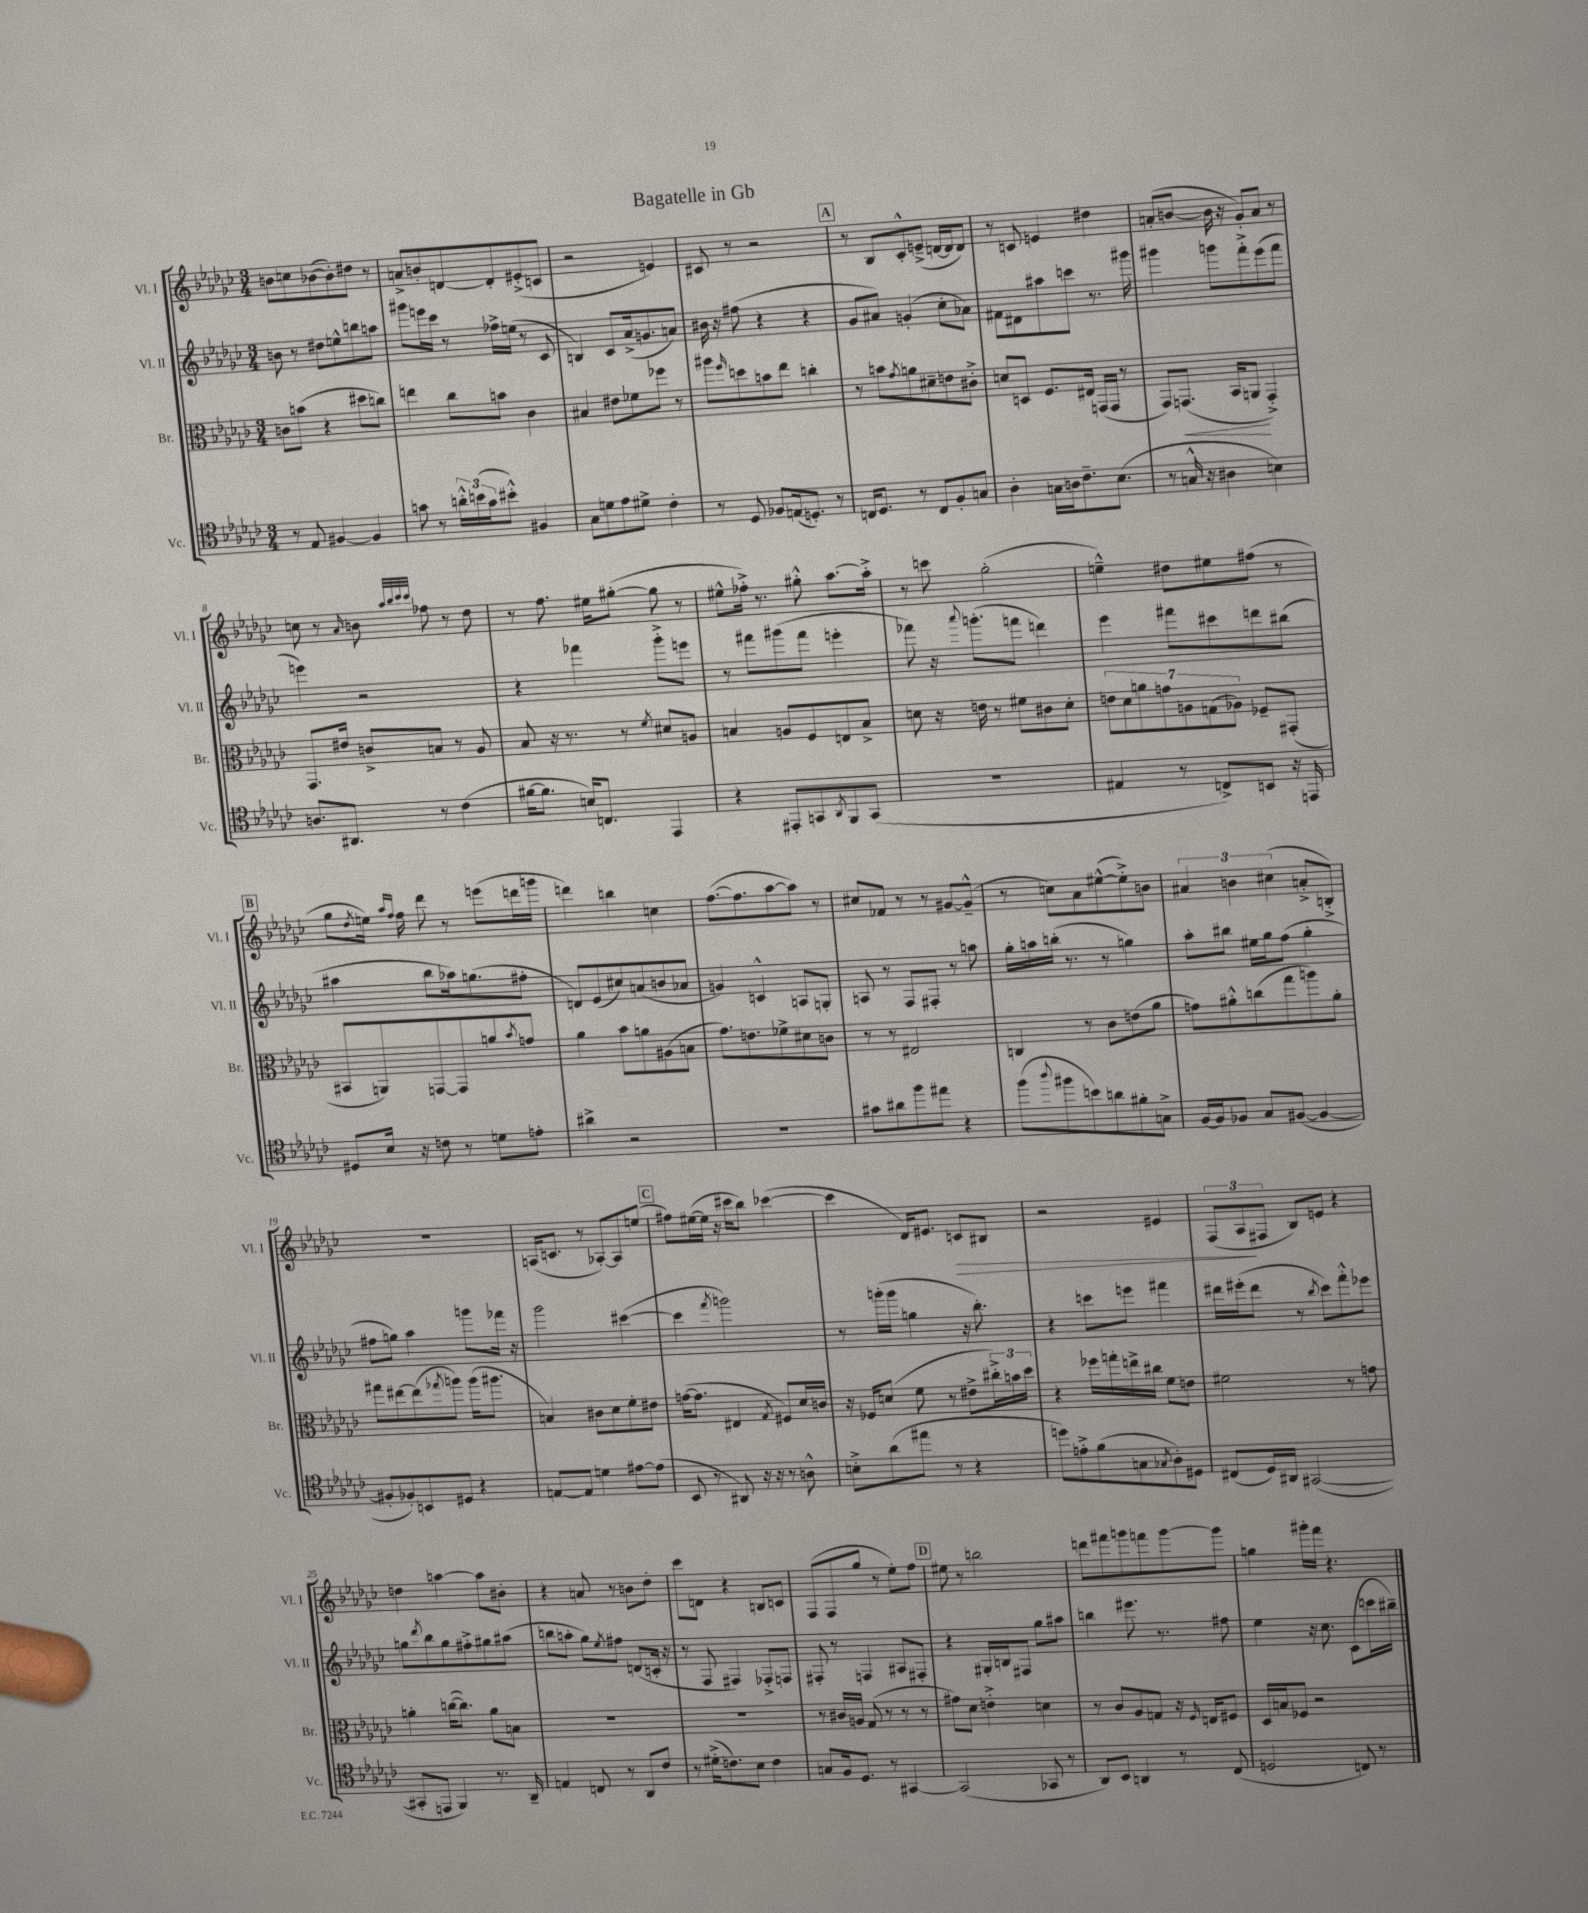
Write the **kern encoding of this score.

**kern	**kern	**kern	**kern
*staff4	*staff3	*staff2	*staff1
*clefC4	*clefC3	*clefG2	*clefG2
*k[b-e-a-d-g-c-]	*k[b-e-a-d-g-c-]	*k[b-e-a-d-g-c-]	*k[b-e-a-d-g-c-]
*M3/4	*M3/4	*M3/4	*M3/4
8r	8c\L	8b\	8b\L
8E-/	(8b\J	8r	8cc\
[4F#/	4r	8dd#\L	([8b-\
.	.	8ee^^\	8b-'\])
4F#/]	8dd#\L	8bb\	8dd#\J
.	8cc\J)	8aa\J	8r
=	=	=	=
8g\	4ee\	8ggg#\L	8a^/L
8r	.	16eee\L	8b'/
.	.	16ccc-\JJ	.
24a'^^\LL	8cc-\L	8r	[8d/
(24b\	.	.	.
24g\J	.	.	.
8b#'^^\J)	8b\J	16ff-^\LL	8d'/]
.	.	(16ee\JJ	.
4F#/	4c-\	8r	(8e#'^/
.	.	8c-/	8c/J
=	=	=	=
8G-\L	4B#/	4B/)	2r
8d\	.	.	.
8e-\	8e#\L	8c-/L	.
8d#^\J	8f-\	(16a-^/k	.
.	.	8.g/	.
4c-'\	8ff-\J	.	4e/)
.	8r	8a/J)	.
=	=	=	=
8r	8aa#\L	16b#\	8c#/
.	.	16r	.
.	16qqff/	.	.
8D-/	8dd\	(8ff#\	8r
8F-/L	8b\	4r	2r
(16E/k	8ee-\J	.	.
8.D'/J)	.	.	.
.	4cc'\	4r	.
8r	.	.	.
=	=	=	=
16C/LK	8r	8g-/L	8r
8.D-/J	.	.	.
.	8b\L	8a#/J)	8B-/L
.	8qg-/	.	.
8r	8a\	(4g'/	8c-'^^/
8C/L	8d#~\	.	(8e~^/J
8F'/	8e\	8cc-'\L	[16d/LL
.	.	.	16d/]J
8G/J	8c#'^\J	8a-\J)	8d/J)
=	=	=	=
4A-'\	8d/L	8f#\L	8r
.	8D/J	8d#\	8c/
16G\LL	8.F/L	8aa#\	4e/
16A\J	.	.	.
8.c-~\	.	8ccc\J	.
.	16E#/Jk	.	.
.	(16GG/LL	8.r	4dd#\
(8.B-\J	16GG/JJ	.	.
.	8r	.	.
.	.	16ggg#\	.
=	=	=	=
8r	8GG-/L)	4ggg#\	(8a'/L
16G^^/	(8.GG/J	.	[8b/J
16r	.	.	.
4A#\	.	8ggg\L	16b\]
.	16BB-/LK	.	16r
.	8AA/J	8fff'^\	8g-'/L)
4B\)	4GG'^/)	(8eee-\	8a/J
.	.	8fff\J	8r
=	=	=	=
8.A/L	8.GG-/L	4eee\)	8cc\
.	.	.	8r
8.AA#/J	16e#/Jk	.	.
.	.	.	16qqa-/
.	8c^/L	2r	8b\
.	.	.	32qqaa-/LLL
.	.	.	32qqbb-/
.	.	.	32qqccc-/
.	.	.	32qqccc-/JJJ
8r	8B/J	.	8ff-\
(4c-\	8r	.	8r
.	8A-/	.	8dd-\
=	=	=	=
[16f#\LK	8B-/	4r	8r
8.f#\]J	.	.	.
.	16r	.	8.ff\
.	8.r	.	.
16B/LK)	.	4fff-\	.
8.C/J	.	.	16ee#\LK
.	8r	.	([8gg#'\J
.	8qf/	.	.
4EE-/	8d#/L	8ggg-'^\L	8gg#\]
.	8A/J	8eee\J	8r
=	=	=	=
4r	4B/	8r	8ee#^^\L
.	.	8fff#\L	16ff-'^\Jk)
.	.	.	8.r
8EE#'/L	8A/L	(8ggg#\	.
8GG/	8F/	8fff#\J	8gg#'^^\
8qAA-/	.	.	.
8FF/	8E/	4eee'\	[8.aa-\L
(8GG/J	8B^/J	.	.
.	.	.	16aa-'^\]Jk
=	=	=	=
2.r	8d\	8fff-\)	8r
.	16r	16r	8ccc\
.	.	8qqaaa-/	.
.	16e\	(8.ggg'\L	.
.	8r	.	(2gg-'\
.	8f#\L	8fff\J	.
.	8c#\	4ddd\)	.
.	8d'\J	.	.
=	=	=	=
4E#/	14e\L	4eee-\	4ee~^^\)
.	14d-\	.	.
.	14a\	.	.
.	14g\	.	.
8r	.	8fff#\L	8dd#\L
.	14A\	.	.
.	(14G\	.	.
8C^/L)	.	8ccc#\	8ee#\
.	14A-\J)	.	.
8BB/J	8F-~/L	8ddd\	(8ff#\J
16r	(8GG#'/J	(8bb#\J	8r
16EE/	.	.	.
=	=	=	=
8D#/L	8BB#/L	4aa#\	8gg-\L
.	.	.	8qdd-/
16B-/Jk	8AA/)	.	16ee\Jk)
.	.	.	16qqaa-/LL
.	.	.	16qqff/JJ
16r	.	.	16ff\
8c\	[8GG/	8bb-\L	8ddd-\
8r	8GG/]	16aa-\k)	8r
.	.	(8.gg\	.
8d\L	8a/	.	(8eee\L
.	8qb-/	.	.
8e'\J	8g/J	8ff#'\J	16ddd\L
.	.	.	16ggg\JJ
=	=	=	=
4a#^\	4a-\	8d/L)	4ddd\)
.	.	(8e-/	.
2r	8b-\L	8cc#/)	4bb\
.	8a\	(8a/	.
.	(8A#\	8b/	4cc\
.	8B\J	8a-/J	.
=	=	=	=
2.r	8.g-\L)	4g/)	([8.ff\L
.	8.e\	.	8.ff\]
.	.	4c^^/	.
.	8f-^\	.	[8aa-\
.	8d#\	8A/L	8aa-\]J)
.	8c\J	8G'/J	8r
=	=	=	=
8g#\L	8r	8A/	8cc#/L
8a#\	8r	8r	8f-/J
8ff\	2E#/	8F/L	8r
8ee#\J	.	8F#'/J	8r
4r	.	8r	[8g#/L
.	.	8aa\	(8g#~^^/]J
=	=	=	=
(8ff\L	4C/	16gg-'\LL	8r
.	.	16aa\	.
8qqaa-/	.	.	.
8ff#\	.	(16bb'\JJ	8cc\L)
.	.	8.r	.
8b\)	8r	.	8a-\
8a\	8c-\L	8r	([8ee#^^\
8f#'\	(8e\	4gg\)	8ee#'^\])
8G^\J	8a-\J	.	8b\J
=	=	=	=
[16F/LL	8g\L)	8aa-'\L	6a#/
16F/]J	.	.	.
8F-/J	8a#'^^\	8bb#\J	.
.	.	.	6b\
8G-/L	(8cc\	16ee#\LL	.
.	.	16gg-\J	.
.	.	.	(6cc#\
([8F#/J	8gg-\	(8ff\J	.
4F#/_	8aa\)	4gg-'\	8a'^/L
.	8a#'\J	.	8B'^/J)
=	=	=	=
8F#'/]L	8gg#\L	8ff#\L	2.r
8F-'/)	[8ee#\	8gg\J)	.
8BB/	(8ee#\]	4aa-\	.
.	8qgg-/	.	.
8D#/J	8aa\J)	.	.
4r	(16aa\LK	8ggg\L	.
.	8.aa#\J	.	.
.	.	16fff-\Jk	.
.	.	16r	.
=	=	=	=
[8E/L	4B/)	2ggg-\	(16A/LK
.	.	.	8.c/J
8E/]J	.	.	.
4d\	8c#\L	.	8r
.	8d-\	.	[8A-'/L)
[8e#\L	8f'\	([4ccc#\	8A-/]
(8e#\]J	8e#\J	.	(8ee/J
=	=	=	=
8BB-/	([16g\LK	4ccc#\]	8ff#\L)
.	8.g\]J	.	.
8r	.	.	([16ee#\L
.	.	.	16ee#\]JJ
.	.	8qfff/	.
8AA#/)	4E#/	2ggg\)	16r
.	.	.	16ccc#\LK
16r	.	.	8bb-\J)
16r	.	.	.
.	8qG-/	.	.
8r	8F#/L)	.	([4ccc-\
8A^^\	16d-/L	.	.
.	16c/JJ	.	.
=	=	=	=
8B'^\L	16r	8r	4ccc-\]
.	16F-/LK	.	.
(8a-\	(8d/J	(16ggg'\LL	.
.	.	16ggg\JJ	.
8ee#\J	8f\	4gg\	16d-/LK)
.	.	.	8.e#/J
8r	8r	.	.
4r	8e#^\L	16r	8c/L
.	.	8.bb-'\)	.
.	24cc#'^\L)	.	8B#/J
.	24b\	.	.
.	24dd-\JJ	.	.
=	=	=	=
8dd\L)	4r	4r	2r
8e'^\	.	.	.
(8f\	16ff-\LL	8ccc\L	.
.	16gg'\	.	.
8G\	16ee^\	8eee\J	.
.	16cc#\JJ	.	.
8qG-/	.	.	.
8A-'\)	8f\L	4fff#\	4e#/
8D#\J	8e\J	.	.
=	=	=	=
(8C#/L	2f#\	16ddd#\LL	(12F/L
.	.	(16eee#'\J	.
.	.	.	12A-/
16D-/L)	.	8ddd#\J	.
.	.	.	12F#/J
16AA#/JJ	.	.	.
([2GG#/	.	8r	8B-/L)
.	.	8qbb-/	.
.	.	8ccc-\L)	8e/J
.	8r	8fff'^^\	4r
.	8g\	8eee-\J	.
=	=	=	=
8GG#'/]L	4a'\	8gg\L	4dd\
.	.	8qddd-/	.
8EE/J	.	8bb-\	.
4FF/)	([16cc\LK	8gg\	[4aa\
.	8.cc\]J)	.	.
.	.	8ff#'^\	.
8.r	8a\L	8gg#\	8aa\]L
.	8B\J	(8aa#\J	8b#'\J
16AA-~/	.	.	.
=	=	=	=
4E/	2.r	8bb\L	4r
.	.	8aa'\J	.
8C/	.	8gg-\L)	8a/
.	.	8qee-/	.
8r	.	8ff#\J	8r
8AA-/L	.	(8d/L	8b\L
8c-/J	.	16c'/Jk	8dd-'\J
.	.	16r	.
=	=	=	=
8r	2.r	8r	8ccc-\L
(16d#'^\LK	.	8F/	8d\J
8.c\)	.	.	.
.	.	4F#/)	4r
8B-\J	.	.	.
4c\	.	8F-'^/L	8B/L
.	.	8F/J	8c/J
=	=	=	=
8G/L	8r	8F#'/	(8F/L
16F/k	16c#/LL	8r	8F/
8.D-/J	16A/JJ	.	.
.	(8G-/	4F/	8gg-/J
8r	8r	.	8r
[4GG#/	8r	8A#/L	8ee-'\L)
.	8r	8F#'/J	8ff\J
=	=	=	=
(2GG#/]	8g#\L)	4r	8ee#\
.	8d-\J	.	8r
.	4e'^\	16G#'/LL	2bb\
.	.	16B/J	.
.	.	8F#/J	.
8GG-/	4d\	8gg-\L	.
8r	.	8aa#\J	.
=	=	=	=
8AA-/L)	8r	4bb\	8ddd\L
8BB-/J	8c-/L	.	8fff#\
4AA/	8A-/	8.eee#\	8ggg\
.	8G/J	.	8fff\
.	.	8.r	.
8r	16r	.	[8ggg\
.	16qqF/	.	.
.	16E/LK	.	.
(8C-/	8F#/J	8ff#\	8ggg\]J
=	=	=	=
2D/	16D-/LL	4ee-\	4gg\
.	16B/J	.	.
.	8F-/J	.	.
.	2r	16r	16ggg#'\LL
.	.	8.cc-\	16fff\JJ
.	.	.	4.r
8C/)	.	(8c-\L	.
8r	.	16ccc\L	.
.	.	16bb#~\JJ)	.
==	==	==	==
*-	*-	*-	*-
